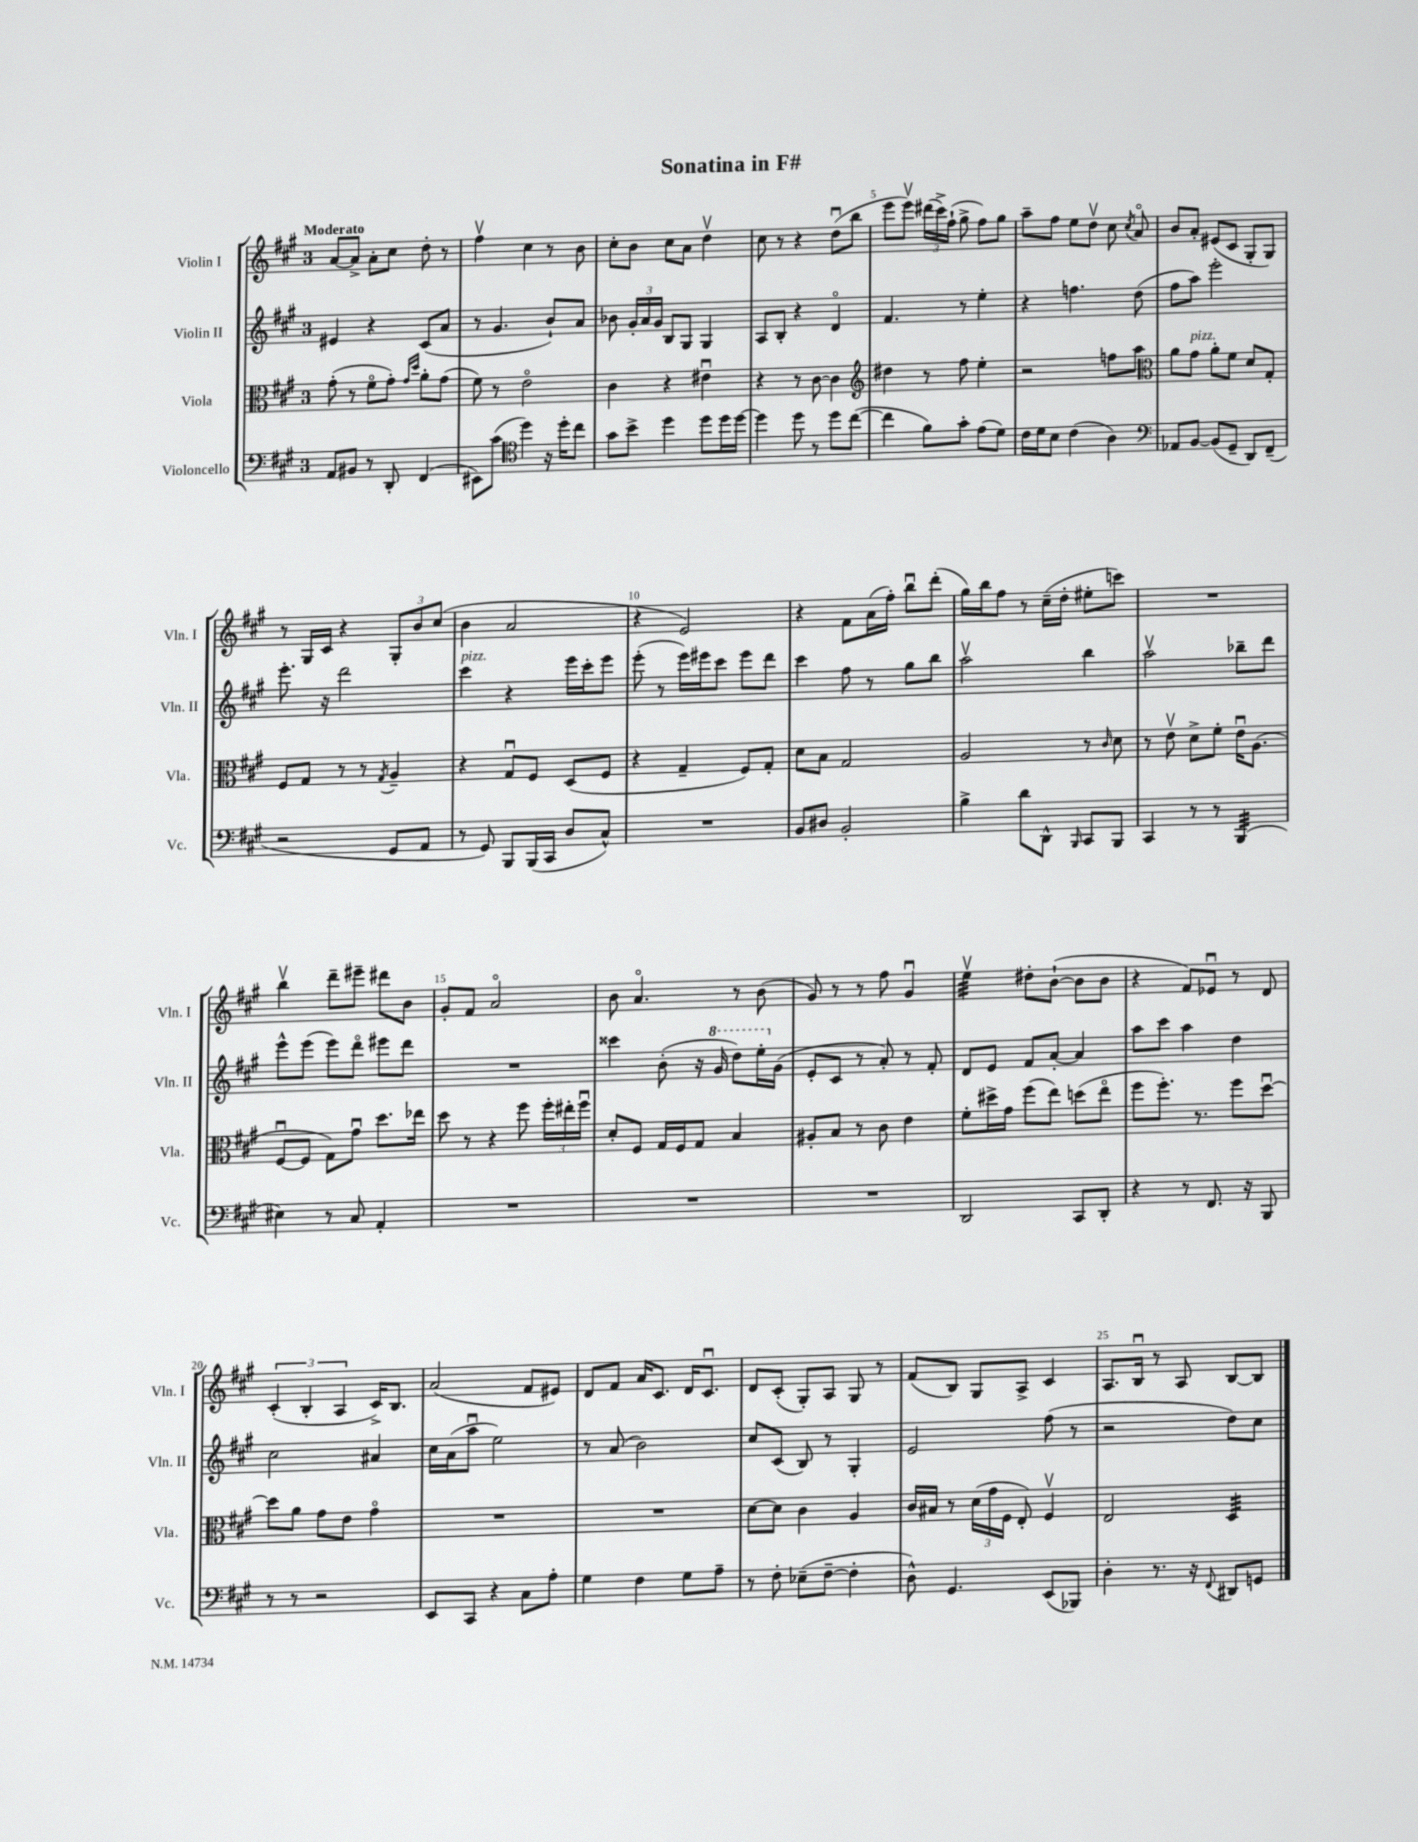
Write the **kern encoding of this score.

**kern	**kern	**kern	**kern
*staff4	*staff3	*staff2	*staff1
*clefF4	*clefC3	*clefG2	*clefG2
*k[f#c#g#]	*k[f#c#g#]	*k[f#c#g#]	*k[f#c#g#]
*M3/4	*M3/4	*M3/4	*M3/4
8AA	(8g#'	4e#	[8a
8BB#	8r	.	8a^]
8r	8f#o	4r	8a'
8DD'	8g#')	.	8cc#
.	16qqg#	.	.
.	16qqdd	.	.
(4FF#	8a'	(8c#	8dd'
.	(8g#	8a	8r
=	=	=	=
8EE#)	8f#)	8r	4ff#v
(8c#	8r	4.g#	.
*clefC4	*	*	*
4dd)	2eo	.	4cc#
16r	.	8b`)	8r
16dd'	.	.	.
8cc#	.	8a	8b
=	=	=	=
8g#	4c#	8b-	8cc#'
8b^	.	24g#'	8b
.	.	24a	.
.	.	24g#	.
4dd	4r	8B	8cc#
.	.	8G#	8a
8dd	4e#u	4G#	4ddv
16dd	.	.	.
[16dd	.	.	.
=	=	=	=
4dd]	4r	8A	8cc#
.	.	8B'	8r
8dd	8r	4r	4r
8r	[8c#	.	.
8dd	4c#]	4do	(8ddu
([8cc#	.	.	8bb
=	=	=	=
*	*clefG2	*	*
4cc#]	4dd#	4.f#	8eee
.	.	.	8eeev)
8f#)	8r	.	(24ddd#
.	.	.	24ccc#^)
.	.	.	(24ff#`
8g#'	8ff#	8r	8gg#^
(8e	4ee'	4ee'	8ff#)
8d)	.	.	8gg#
=	=	=	=
16c#	2r	4r	8aa~
16d	.	.	.
8B	.	.	8ff#
(4c#	.	4.ff	8ee
.	.	.	8ddv
4A)	8ff	.	8cc#
.	.	.	8qcc#
.	8aa	(8dd	8ao
=	=	=	=
*clefF4	*clefC3	*	*
8AA-	8a	8ff#	8b
[8BB	8g#	8aa)	8a'
(8BB]	8a'	2eee'	(8e#
8GG#~	8f#	.	8c#
8DD)	8d	.	8G#'
(8FF#~	8G#'	.	8G#)
=	=	=	=
2r	8F#	8.eee'	8r
.	8G#	.	16G#
.	.	16r	16c#
.	8r	2ddd	4r
.	8r	.	.
.	8qG#	.	.
8GG#	4A~	.	12G#'
.	.	.	12b
8AA	.	.	.
.	.	.	(12cc#
=	=	=	=
8r	4r	4ccc#	4b
8GG#)	.	.	.
8BBB	8G#u	4r	2a
(16BBB	8F#	.	.
16CC#	.	.	.
8D	(8D	16eee	.
.	.	16ccc#'	.
8C#^^)	8F#	8eee	.
=	=	=	=
2.r	4r	(8eee'	4r
.	.	8r	.
.	4G#~	16eee)	2e)
.	.	16eee#	.
.	.	8ccc#	.
.	8F#)	8eee#	.
.	8G#'	8ddd	.
=	=	=	=
8BB	8d	4ccc#	4r
8D#	8B	.	.
2BB'	2G#	8ff#	8f#
.	.	8r	(16a
.	.	.	16ff#')
.	.	8gg#	8bbu
.	.	8bb	(8ddd'
=	=	=	=
4B^	2A	2aav	16gg#)
.	.	.	16bb
.	.	.	8ff#
8d	.	.	8r
8DD^^	.	.	(16cc#~
.	.	.	16dd'
16qqBBB	.	.	.
8CC#	8r	4bb	8ee#'
.	16qqc#	.	.
8BBB	8d	.	8ccc)
=	=	=	=
4CC#	8r	2aav	2.r
.	8ev	.	.
8r	8d^	.	.
8r	8f#'	.	.
(4BBB	16eu	8bb-~	.
.	(8.A	.	.
.	.	8ddd	.
=	=	=	=
4E#)	[8F#u	8eee^^	4bbv
.	8F#]	(8eee	.
8r	8G#)	8eee)	8ddd~
8C#	8g#u	8dddo	8eee#~
4AA'	8.dd	8eee#	8ddd#
.	.	8ddd	8b
.	16ee-	.	.
=	=	=	=
2.r	8dd	2.r	8g#'
.	8r	.	8f#
.	4r	.	2ao
.	8ff#	.	.
.	24ff#'	.	.
.	24ee#'	.	.
.	24ff#u	.	.
=	=	=	=
2.r	8d'	4ccc##	8b
.	8F#	.	4.ao
.	16G#	(8b'	.
.	16F#	.	.
.	8G#	16r	.
.	.	16gg#	.
.	4B	8ddd)	8r
.	.	16eee'	(8b
.	.	(16g#	.
=	=	=	=
2.r	8A#'	8e'	8g#)
.	8B	8c#	8r
.	8r	8r	8r
.	8c#	8a')	8ff#
.	4e	8r	4g#u
.	.	8f#'	.
=	=	=	=
2DD	8f#'	8d	4eev
.	16dd#^	8e	.
.	16g#	.	.
.	(8ff#	8f#	8dd#'
.	8ee)	[8a'	([8b`
8CC#	(8dd	4a]	8b]
8DD'	8eeo	.	8b
=	=	=	=
4r	8ff#	8aa	4r
.	8.ff#')	8ccc#	.
8r	.	4aa	8f#)
.	8.r	.	.
8.FF#	.	.	8e-u
.	8ff#	4dd	8r
16r	.	.	.
8BBB	[8ddu	.	8d
=	=	=	=
8r	8dd]	2cc#	(6c#'
8r	8a	.	.
.	.	.	6B'
2r	8g#	.	.
.	.	.	6A
.	8e	.	.
.	4g#o	4a#	16c#^)
.	.	.	8.B
=	=	=	=
8EE	2.r	16cc#	(2a
.	.	(16a	.
8CC#	.	8aau	.
4r	.	2ee)	.
8C#	.	.	8f#
8A'	.	.	8e#)
=	=	=	=
4G#	2.r	8r	8d
.	.	(8a	8f#
4F#	.	2b)	16a
.	.	.	8.c#
8G#	.	.	16d
.	.	.	8.c#u
8A~	.	.	.
=	=	=	=
8r	[8d	8cc#	8d
8F#'	8d]	(8c#	(8c#'
(8E-~	4c#	8B)	8G#')
[8F#~	.	8r	8A
4F#']	4A	4G#'	8G#
.	.	.	8r
=	=	=	=
8D^^)	16c#	2e	(8f#
.	16B#	.	.
4.GG#	8r	.	8B)
.	(24d	.	8G#
.	24g#	.	.
.	24F#	.	.
.	8E')	.	8A^
(8EE	4F#v	(8ff#	4c#
8BBB-)	.	8r	.
=	=	=	=
4D'	2E	2r	8.A
.	.	.	16Bu
8.r	.	.	8r
.	.	.	8A
16r	.	.	.
8qqFF#	.	.	.
8DD#	4D	8dd)	[8B
8GG	.	8cc#	8B]
==	==	==	==
*-	*-	*-	*-
